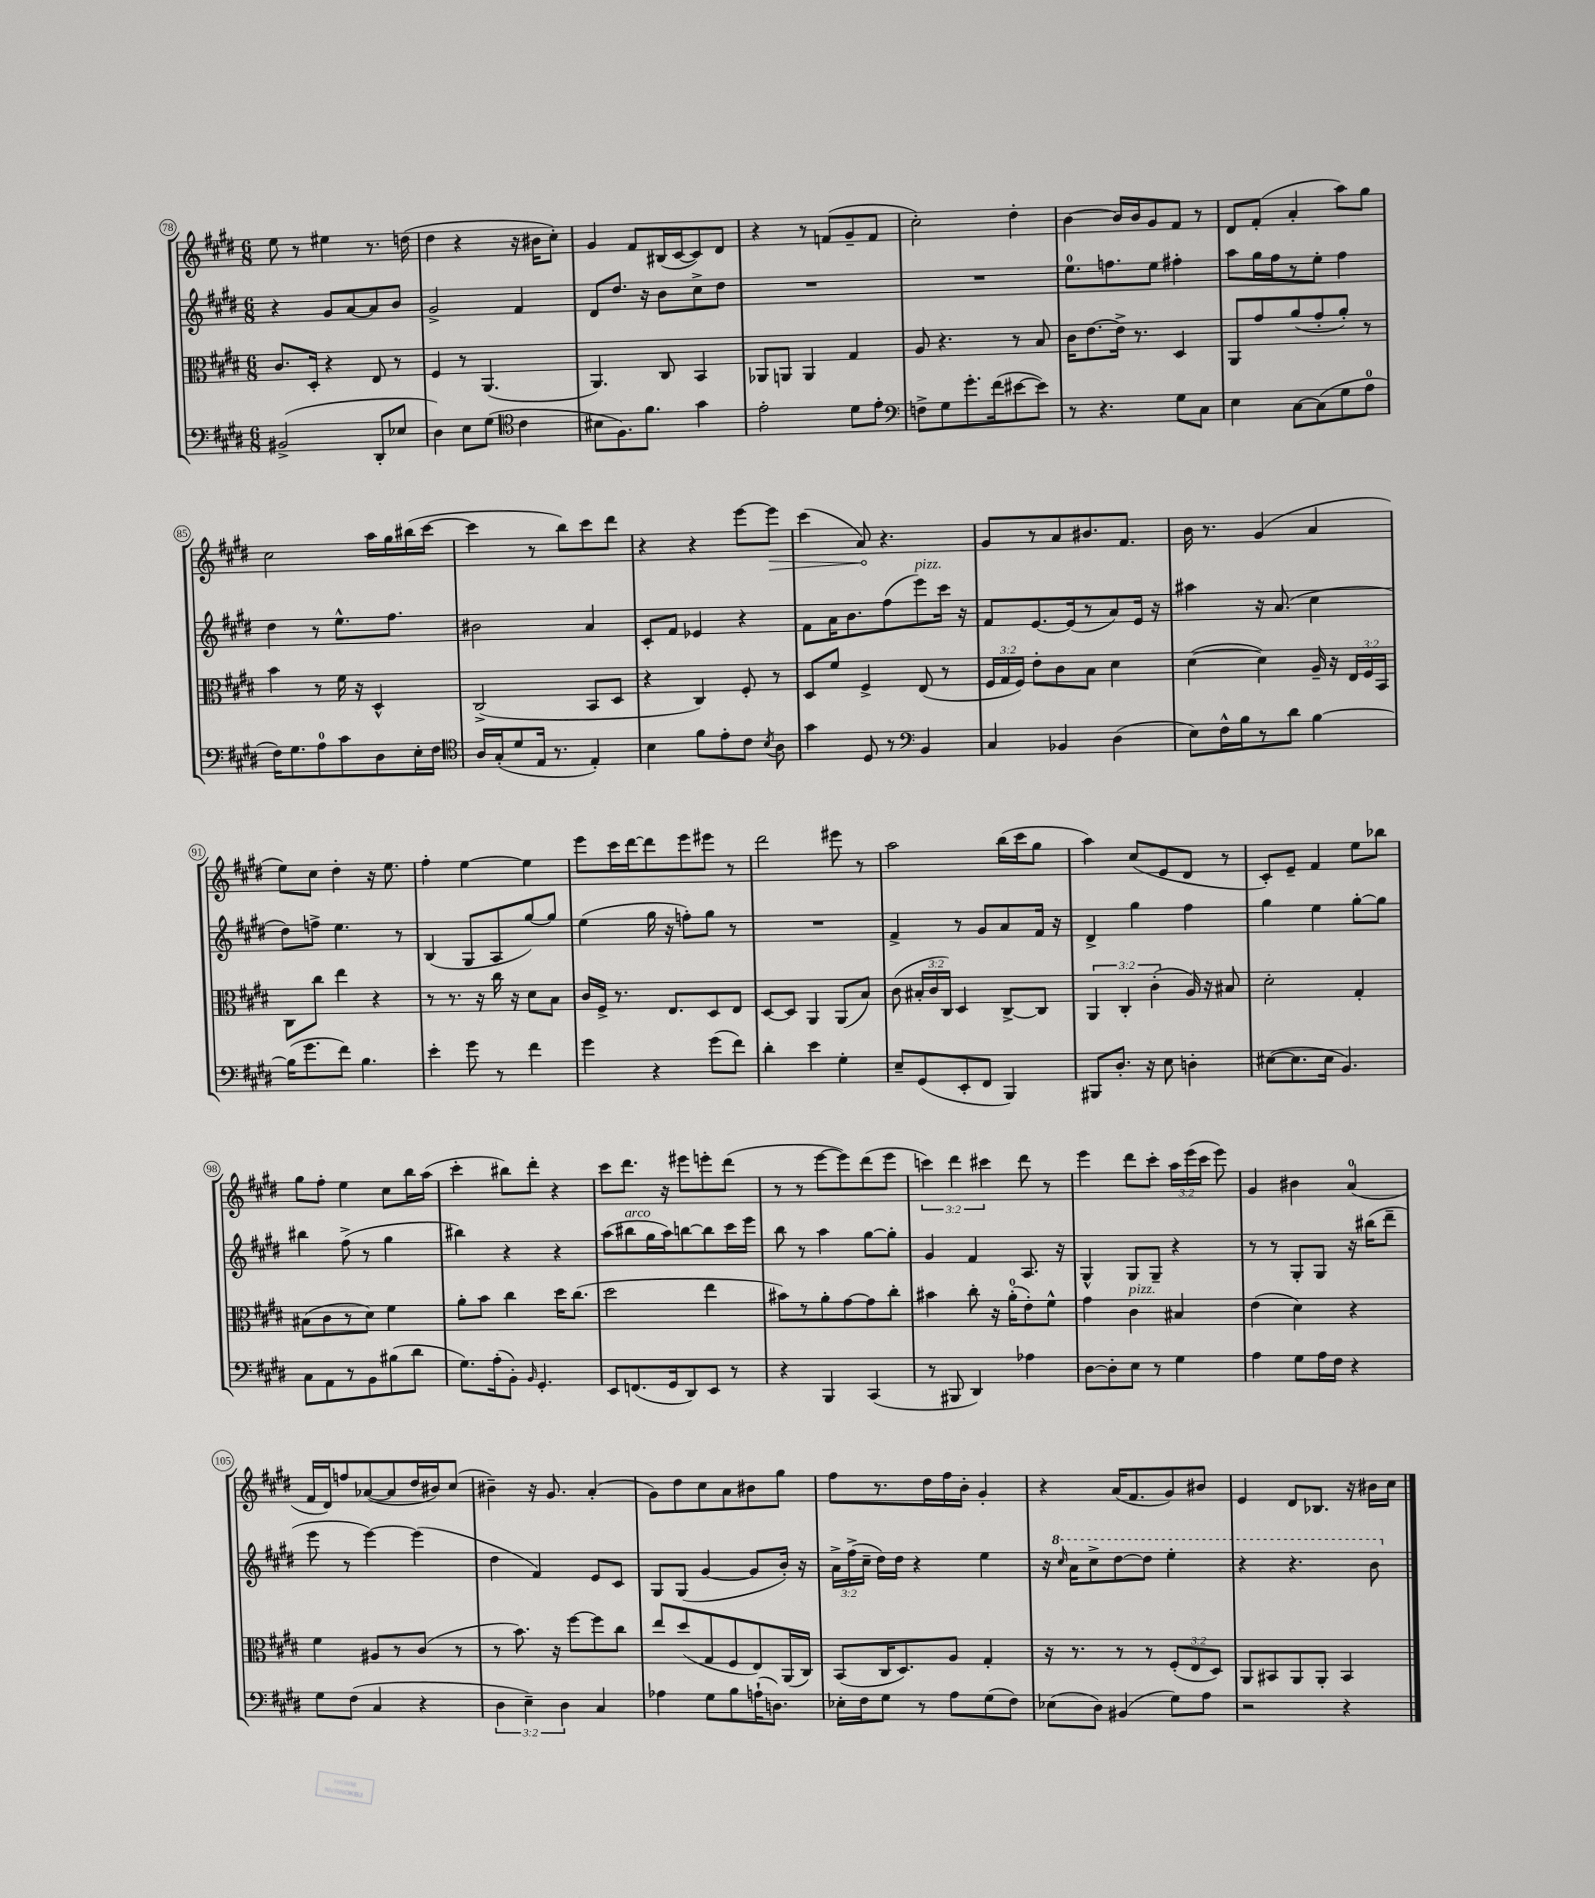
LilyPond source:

<<
\new StaffGroup <<
\new Staff = "s0" {
    \clef treble \key e \major \numericTimeSignature \time 6/8 \override Staff.TupletNumber.text = #tuplet-number::calc-fraction-text
    \autoBeamOff e''8 r8 eis''4 r8. d''16( |
    dis''4 r4 r16 bis'16[ cis''8]-.) |
    gis'4 fis'8[ bis16( cis'16~ cis'8) dis'8] |
    r4 r8 f'8[( gis'8-- f'8] |
    cis''2-.) dis''4-. |
    b'4~ b'16[ b'16 gis'8 fis'8] r8 |
    dis'8[ fis'8]-.( a'4-. a''8[) gis''8] |
    cis''2 a''16[ gis''16 bis''16( cis'''16]~ |
    cis'''4 r8 b''8[) cis'''8 dis'''8] |
    r4 r4 e'''8[~ \once \override Hairpin.circled-tip = ##t e'''8]\> |
    cis'''4( a'8\!) r4. |
    gis'8[ r8 a'8 bis'8. fis'8.] |
    b'16 r8. gis'4( a'4 |
    e''8[) cis''8] dis''4-. r16 e''8. |
    fis''4-. e''4~ e''4 |
    e'''8[ cis'''16 dis'''16~ dis'''8 e'''8 eis'''8] r8 |
    dis'''2 eis'''8 r8 |
    a''2 b''16[( cis'''16 gis''8] |
    a''4) cis''8[( e'8 dis'8] r8 |
    cis'8[-.) e'8]-- fis'4 e''8[ bes''8] |
    gis''8[ fis''8]-. e''4 cis''8[ b''16 a''16]( |
    cis'''4-. bis''8[) dis'''8]-. r4 |
    cis'''8[ dis'''8.] r16 eis'''8[ e'''8-. dis'''8]( |
    r8 r8 e'''8[~ e'''8) dis'''8( e'''8] |
    \tuplet 3/2 { c'''4) dis'''4 cis'''4 } dis'''8 r8 |
    e'''4 dis'''8[ cis'''8]-. \tuplet 3/2 { a''16[ e'''16( cis'''16] } e'''8) |
    gis'4 bis'4 a'4-0( |
    fis'16[ dis'16) f''8 aes'8~( aes'8 dis''16 bis'16) cis''8]( |
    bis'4--) r16 gis'8. a'4-.( |
    gis'8[) dis''8 cis''8 a'8 bis'8 gis''8] |
    fis''8[ r8. dis''16 fis''16 b'16]-. gis'4-. |
    r4 a'16[( fis'8. gis'8) bis'8] |
    e'4 dis'8[ bes8.] r16 bis'16[ cis''16] \bar "|." |
}
\new Staff = "s1" {
    \clef treble \key e \major \numericTimeSignature \time 6/8 \override Staff.TupletNumber.text = #tuplet-number::calc-fraction-text
    \autoBeamOff r4 gis'8[ a'8~ a'8 b'8] |
    gis'2-> fis'4 |
    dis'8[ dis''8.] r16 b'8[ cis''8-> dis''8] |
    R2. |
    R2. |
    e''8.[-0 f''8. e''8] fis''4-. |
    a''8[ gis''16 fis''16 r8 e''8]-. fis''4 |
    dis''4 r8 e''8.[-^ fis''8.] |
    bis'2 a'4 |
    cis'8[-. fis'8] ees'4 r4 |
    fis'8[ a'16 b'8. fis''8( e'''8^\markup { \italic "pizz." }) cis'''16] r16 |
    fis'8[ e'8.~ e'16( r8 a'8) e'16] r16 |
    ais''4 r16 a'8.( cis''4 |
    dis''8[) f''8]-> e''4. r8 |
    b4( gis8[ a8 gis''8~) gis''8] |
    e''4( gis''16 r16 f''8[-.) gis''8] r8 |
    R2. |
    fis'4-> r8 gis'8[ a'8 fis'16] r16 |
    dis'4-> gis''4 fis''4 |
    gis''4 e''4 gis''8[~-. gis''8] |
    bis''4 fis''8->( r8 gis''4 |
    bis''4) r4 r4 |
    a''8[( bis''8^\markup { \italic "arco" } gis''16 a''16) b''8~ b''8 cis'''16 e'''16] |
    b''8 r8 a''4 gis''8[~ gis''8]-. |
    gis'4 fis'4 a8. r16 |
    gis4-^ gis8[ gis8]-- r4 |
    r8 r8 gis8[-. gis8] r16 bis''16[( dis'''8]-- |
    e'''8 r8 e'''4~) e'''4( |
    dis''4 fis'4) e'8[ cis'8] |
    gis8[ gis8]( gis'4~ gis'8[ b'16]-.) r16 |
    \tuplet 3/2 { a'16[-> fis''16->( cis''16]-- } dis''16[) dis''16] r4 e''4 |
    r16 \ottava #1 \grace { cis'''16 } a''16[ cis'''8-> dis'''8~ dis'''8] e'''4-. |
    r4 r4. b''8 \ottava #0 \bar "|." |
}
\new Staff = "s2" {
    \clef alto \key e \major \numericTimeSignature \time 6/8 \override Staff.TupletNumber.text = #tuplet-number::calc-fraction-text
    \autoBeamOff cis'8.[ dis16]-. r4 e8 r8 |
    fis4 r8 a,4.( |
    a,4.) cis8 b,4 |
    aes,8[ a,8] a,4 gis4 |
    a8 r4. r8 b8 |
    cis'16[ e'8.~ e'16]-> r8. dis4 |
    a,8[ gis'8 a'8( gis'8-. a'8]-.) r8 |
    b'4 r8 fis'16 r16 dis4-^ |
    cis2->( b,8[ dis8] |
    r4 cis4) fis8-. r8 |
    dis8[ fis'8] fis4-> e8( r8 |
    \tuplet 3/2 { fis16[ gis16 fis16]) } e'8[-. cis'8 b8] dis'4 |
    dis'4~( dis'4) a16-- r16 \tuplet 3/2 { e16[ fis16 b,16] } |
    cis8[ cis''8] e''4 r4 |
    r8 r8. r16 cis''16 r16 dis'8[ b8] |
    cis'16[ fis16]-> r8. e8.[ dis8 e8] |
    dis8[~ dis8] a,4 a,8[( b8]) |
    cis'8( \tuplet 3/2 { bis16[-. cis'16 cis16]) } dis4 cis8[~-> cis8] |
    \tuplet 3/2 { a,4 cis4-. cis'4-.( } a16) r16 bis8 |
    dis'2-. gis4-. |
    bis8[( cis'8 r8 dis'8]) fis'4 |
    a'8[-. b'8] cis''4 dis''16[ cis''8.]( |
    dis''2 e''4 |
    bis'8[) r8 a'8-. gis'8~ gis'8 cis''8]-. |
    bis'4 cis''8-. r16 a'16[-0-.( e'8-.) fis'8]-^ |
    gis'4 cis'4^\markup { \italic "pizz." } bis4 |
    e'4( dis'4) r4 |
    fis'4 ais8[ r8 cis'8]( r8 |
    r8 b'8.) r16 fis''8[~ fis''8 cis''8] |
    e''8[ dis''8( gis8 fis8 e8) a,16( cis16]) |
    b,8[( cis16 dis8.) a8] gis4-. |
    r16 r8. r8 r8 \tuplet 3/2 { fis8[-.( e8 dis8]) } |
    a,8[ bis,8 a,8 a,8]-. bis,4 \bar "|." |
}
\new Staff = "s3" {
    \clef bass \key e \major \numericTimeSignature \time 6/8 \override Staff.TupletNumber.text = #tuplet-number::calc-fraction-text
    \autoBeamOff bis,2->( dis,8[-. ees8] |
    dis4) e8[ gis8]( \clef tenor cis'4 |
    bis8[ fis8.) fis'8.] gis'4 |
    e'2-. dis'8[ e'8]-. |
    \clef bass f8[-> gis8 gis'8.-. fis'16( eis'8~ eis'8]) |
    r8 r4. gis8[ cis8] |
    e4 cis8[~ cis8( gis8 a8]-0 |
    fis16[) gis8. a8-0 cis'8 dis8 e16-. fis16] |
    \clef tenor a16[ gis16-.( dis'8 e16] r8. e4-.) |
    b4 fis'8[ e'8-. cis'8] \acciaccatura { b8 } a8 |
    gis'4 dis8 r8 \clef bass b,4 |
    cis4 bes,4 dis4( |
    e8[) fis16-^ b16 r8 dis'8] b4~ |
    b16[( gis'8. fis'8]) b4. |
    e'4-. gis'8 r8 fis'4 |
    gis'4 r4 gis'8[( fis'8]) |
    dis'4-. e'4 gis4-. |
    e8[-- gis,8( e,8-. fis,8] b,,4) |
    bis,,8[ dis8.]-. r16 e8 d4-. |
    eis8[~( eis8. eis16] b,4.) |
    cis8[ a,8 r8 b,8 bis8( dis'8] |
    gis8.[) a16-.( b,8]-.) \grace { b,16 } gis,4.-. |
    e,8[ f,8.( gis,16 dis,8) e,8] r8 |
    r4 b,,4 cis,4( |
    r8 bis,,8 dis,4) aes4 |
    dis8[~ dis8-. e8] r8 gis4 |
    a4 gis8[ a16 fis16] r4 |
    gis8[ fis8]( cis4 r4 |
    \tuplet 3/2 { dis4 e4--) dis4 } cis4 |
    aes4 gis8[ b8 a16-!( d8.]) |
    ees16[-. fis16 gis8] r8 a8[ gis8( fis8]) |
    ees8[( dis8]) bis,4( gis8[) a8] |
    r2 r4 \bar "|." |
}
>>
>>
\layout { \context { \Score currentBarNumber = #78 \override BarNumber.stencil = #(make-stencil-circler 0.1 0.3 ly:text-interface::print) } }
